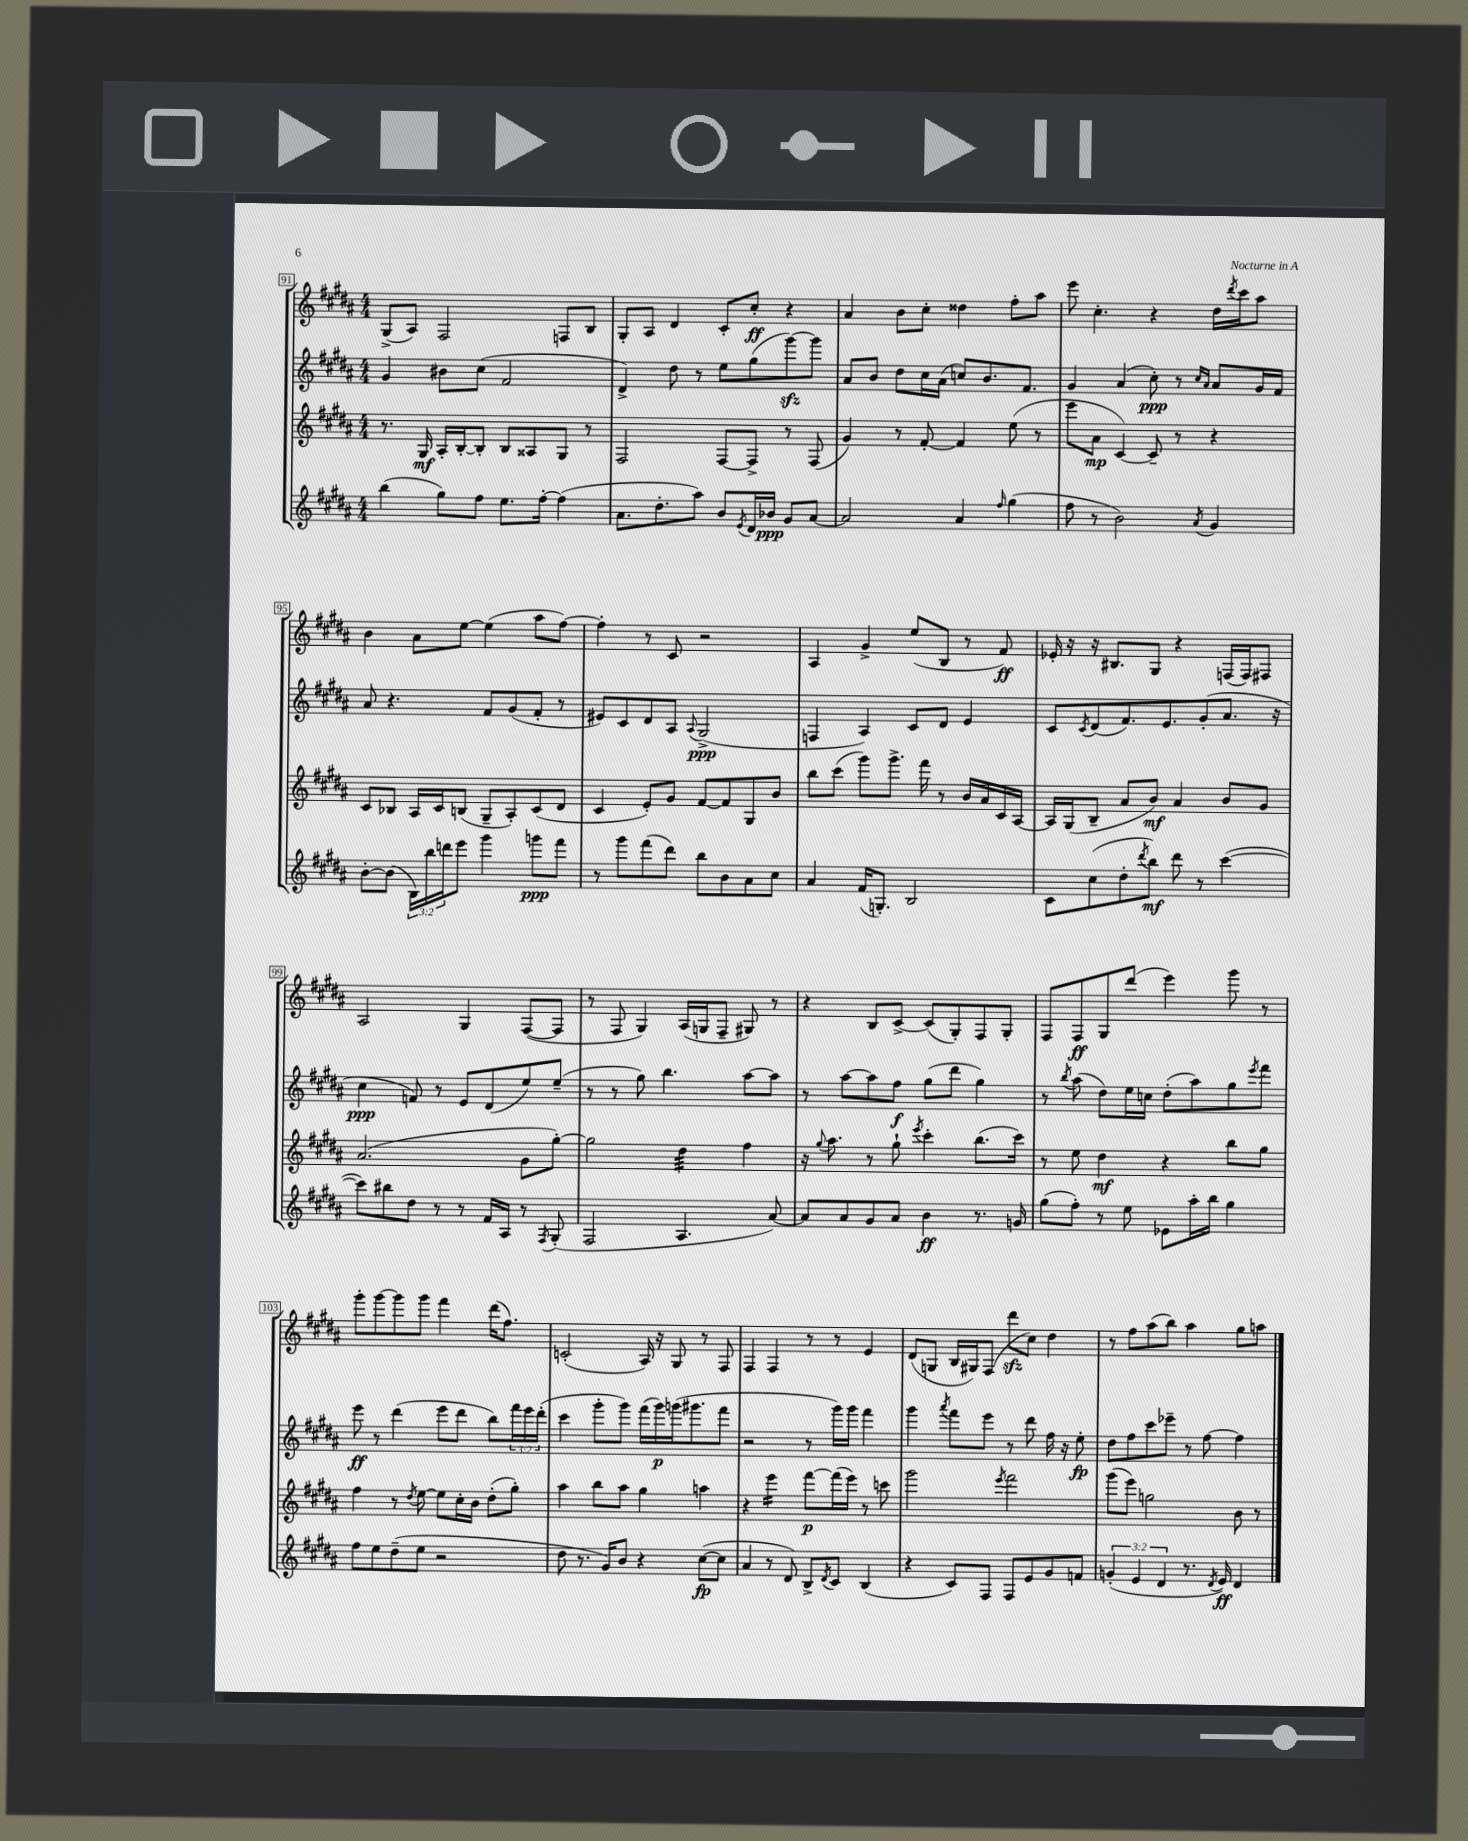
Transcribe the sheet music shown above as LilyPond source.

<<
\new StaffGroup <<
\new Staff = "s0" {
    \clef treble \key b \major \numericTimeSignature \time 4/4
    gis8->( ais8) fis2 f8 b8 |
    gis8-. ais8 dis'4 cis'8-. cis''8-.\ff r4 |
    ais'4 b'8 cis''8-. disis''4 fis''8-. ais''8 |
    e'''8 cis''4.-. r4 dis''16 \acciaccatura { dis'''8 } cis'''16 ais''8 |
    b'4 ais'8 e''8~ e''4( ais''8 fis''8~) |
    fis''4-. r8 cis'8 r2 |
    ais4 gis'4-> e''8( b8 r8 fis'8\ff) |
    ees'16-. r16 r16 bis8. gis8 r4 f16( f16) fis8 |
    ais2 gis4 fis8~( fis8 |
    r8 fis8 gis4) ais16( g16 fis8-- gis8) r8 |
    r4 b8 cis'8~-> cis'8( gis8-.) fis8 gis8-. |
    fis8 fis8\ff gis8 dis'''8( e'''4) gis'''8 r8 |
    gis'''8-. gis'''8~ gis'''8 gis'''8 fis'''4 dis'''16( fis''8.) |
    c'2-.( ais16) r16 gis8 r8 fis8 |
    fis4 fis4 r8 r8 e'4 |
    dis'8( g8 b16 gis16) fis8( dis'''8\sfz cis''8) dis''4 |
    r8 fis''8 ais''8( b''8) ais''4 gis''8 a''8 \bar "|." |
}
\new Staff = "s1" {
    \clef treble \key b \major \numericTimeSignature \time 4/4 \override Staff.TupletNumber.text = #tuplet-number::calc-fraction-text
    gis'4 bis'8 cis''8( fis'2 |
    dis'4->) dis''8 r8 e''8 gis''8( gis'''8~\sfz) gis'''8 |
    ais'8 b'8 dis''8 cis''16 ais'16( c''8) b'8. fis'8. |
    gis'4 ais'4( cis''8-.\ppp) r8 \grace { cis''16 ais'16 } ais'8 gis'16 fis'16 |
    ais'8 r4. fis'8 gis'8( fis'8-. r8 |
    eis'8) cis'8 dis'8 ais8 \appoggiatura { ais8 } gis2->\ppp( |
    f4 ais4) cis'8 dis'8 e'4 |
    cis'8 \acciaccatura { cis'8 } dis'8( fis'8.) e'8. gis'8-.( ais'8. r16 |
    cis''4\ppp f'8) r8 e'8 dis'8( e''8) e''8--( |
    r8 r8 gis''8) b''4. ais''8~ ais''8 |
    r8 ais''8~ ais''8 fis''8\f gis''8( dis'''8 gis''4) |
    r8 \acciaccatura { b''8 } ais''8( dis''8) e''16 c''16 dis''8-.( ais''8) gis''8 \acciaccatura { e'''8 } fis'''8 |
    e'''8\ff r8 dis'''4( e'''8 dis'''8 b''8) \tuplet 3/2 { fis'''16 e'''16 dis'''16-.( } |
    cis'''4 gis'''8-. gis'''8) fis'''16( gis'''16\p) g'''16( gis'''8. fis'''8 |
    r2 r8 gis'''16) gis'''16 fis'''4 |
    gis'''4 \acciaccatura { ais'''8 } fis'''8 e'''8 r8 dis'''8 fis''16 r16 e''8-.\fp |
    dis''8 fis''8 cis'''8 ees'''8-- r8 fis''8~ fis''4 \bar "|." |
}
\new Staff = "s2" {
    \clef treble \key b \major \numericTimeSignature \time 4/4
    r8. gis16\mf ais16-. b16~-. b8-. b8 aisis8 gis8 r8 |
    fis2 fis8~ fis8-> r8 fis8( |
    gis'4) r8 fis'8~-. fis'4 e''8( r8 |
    e'''8 ais'8\mp cis'4~) cis'8-- r8 r4 |
    cis'8 bes8 ais16 cis'16 b8( gis8-- ais8-.) cis'8( dis'8 |
    cis'4 e'8-.) gis'8 fis'8~ fis'8 gis8 b'8 |
    b''8 cis'''8( gis'''8) gis'''8.-> fis'''16 r8 b'16 ais'16 cis'16 ais16~ |
    ais16 gis16( b8-- ais'8 b'8\mf) ais'4 b'8 gis'8 |
    ais'2.( gis'8 gis''8~-.) |
    gis''2 dis''4:32 fis''4 |
    r16 \appoggiatura { gis''8 } ais''8. r8 gis''8-! \acciaccatura { e'''8 } cis'''4-. b''8.( cis'''16) |
    r8 e''8 dis''4\mf r4 b''8 gis''8 |
    fis''4 r8 \acciaccatura { dis''8 } e''8~ e''8 cis''16-. b'16 dis''8-.( gis''8-.) |
    ais''4 b''8 ais''8 gis''4 a''4 |
    r4 e'''4:16 fis'''8~\p fis'''16( e'''16) r8 c'''8 |
    gis'''2 \acciaccatura { e'''8 } fis'''2 |
    gis'''8( e'''8) g''2 b'8 r8 \bar "|." |
}
\new Staff = "s3" {
    \clef treble \key b \major \numericTimeSignature \time 4/4 \override Staff.TupletNumber.text = #tuplet-number::calc-fraction-text
    b''4( gis''8) fis''8 e''8. fis''16~-. fis''4( |
    ais'8. dis''8.-. ais''8) b'8 \acciaccatura { e'8 } dis'16 bes'16\ppp gis'8 ais'8~ |
    ais'2 ais'4 \grace { fis''16 } gis''4( |
    fis''8 r8 b'2) \acciaccatura { ais'8 } gis'4 |
    b'8~-. b'8( \tuplet 3/2 { b16) b''16 d'''16 } e'''8 gis'''4 g'''8\ppp fis'''8 |
    r8 gis'''8 fis'''8( dis'''8) b''8 b'8 ais'8 cis''8 |
    ais'4 fis'16( g8.-.) b2 |
    cis'8 cis''8( dis''8-. \acciaccatura { dis'''8 } b''8\mf) dis'''8 r8 cis'''4~( |
    cis'''8) bis''8 dis''8 r8 r8 fis'16 ais16 r8 \acciaccatura { fis8 } gis8-.( |
    fis2 ais4. ais'8~) |
    ais'8 ais'8 gis'8 ais'8 b'4\ff r8. g'16 |
    gis''8( fis''8-.) r8 e''8 ees'8 ais''16-. b''16 gis''4 |
    fis''8 e''8 dis''8--( e''8 r2 |
    dis''8 r8. gis'16) b'8 r4 cis''8~\fp( cis''8 |
    ais'4 r8 dis'8) b8-> \acciaccatura { dis'8 } cis'8 b4( |
    r4 cis'8) fis8 fis8 e'8 gis'8 f'8 |
    \tuplet 3/2 { g'4-.( e'4 dis'4 } r8. \acciaccatura { dis'8 } e'16\ff) dis'4 \bar "|." |
}
>>
>>
\layout { \context { \Score currentBarNumber = #91 \override BarNumber.stencil = #(make-stencil-boxer 0.1 0.3 ly:text-interface::print) } }
